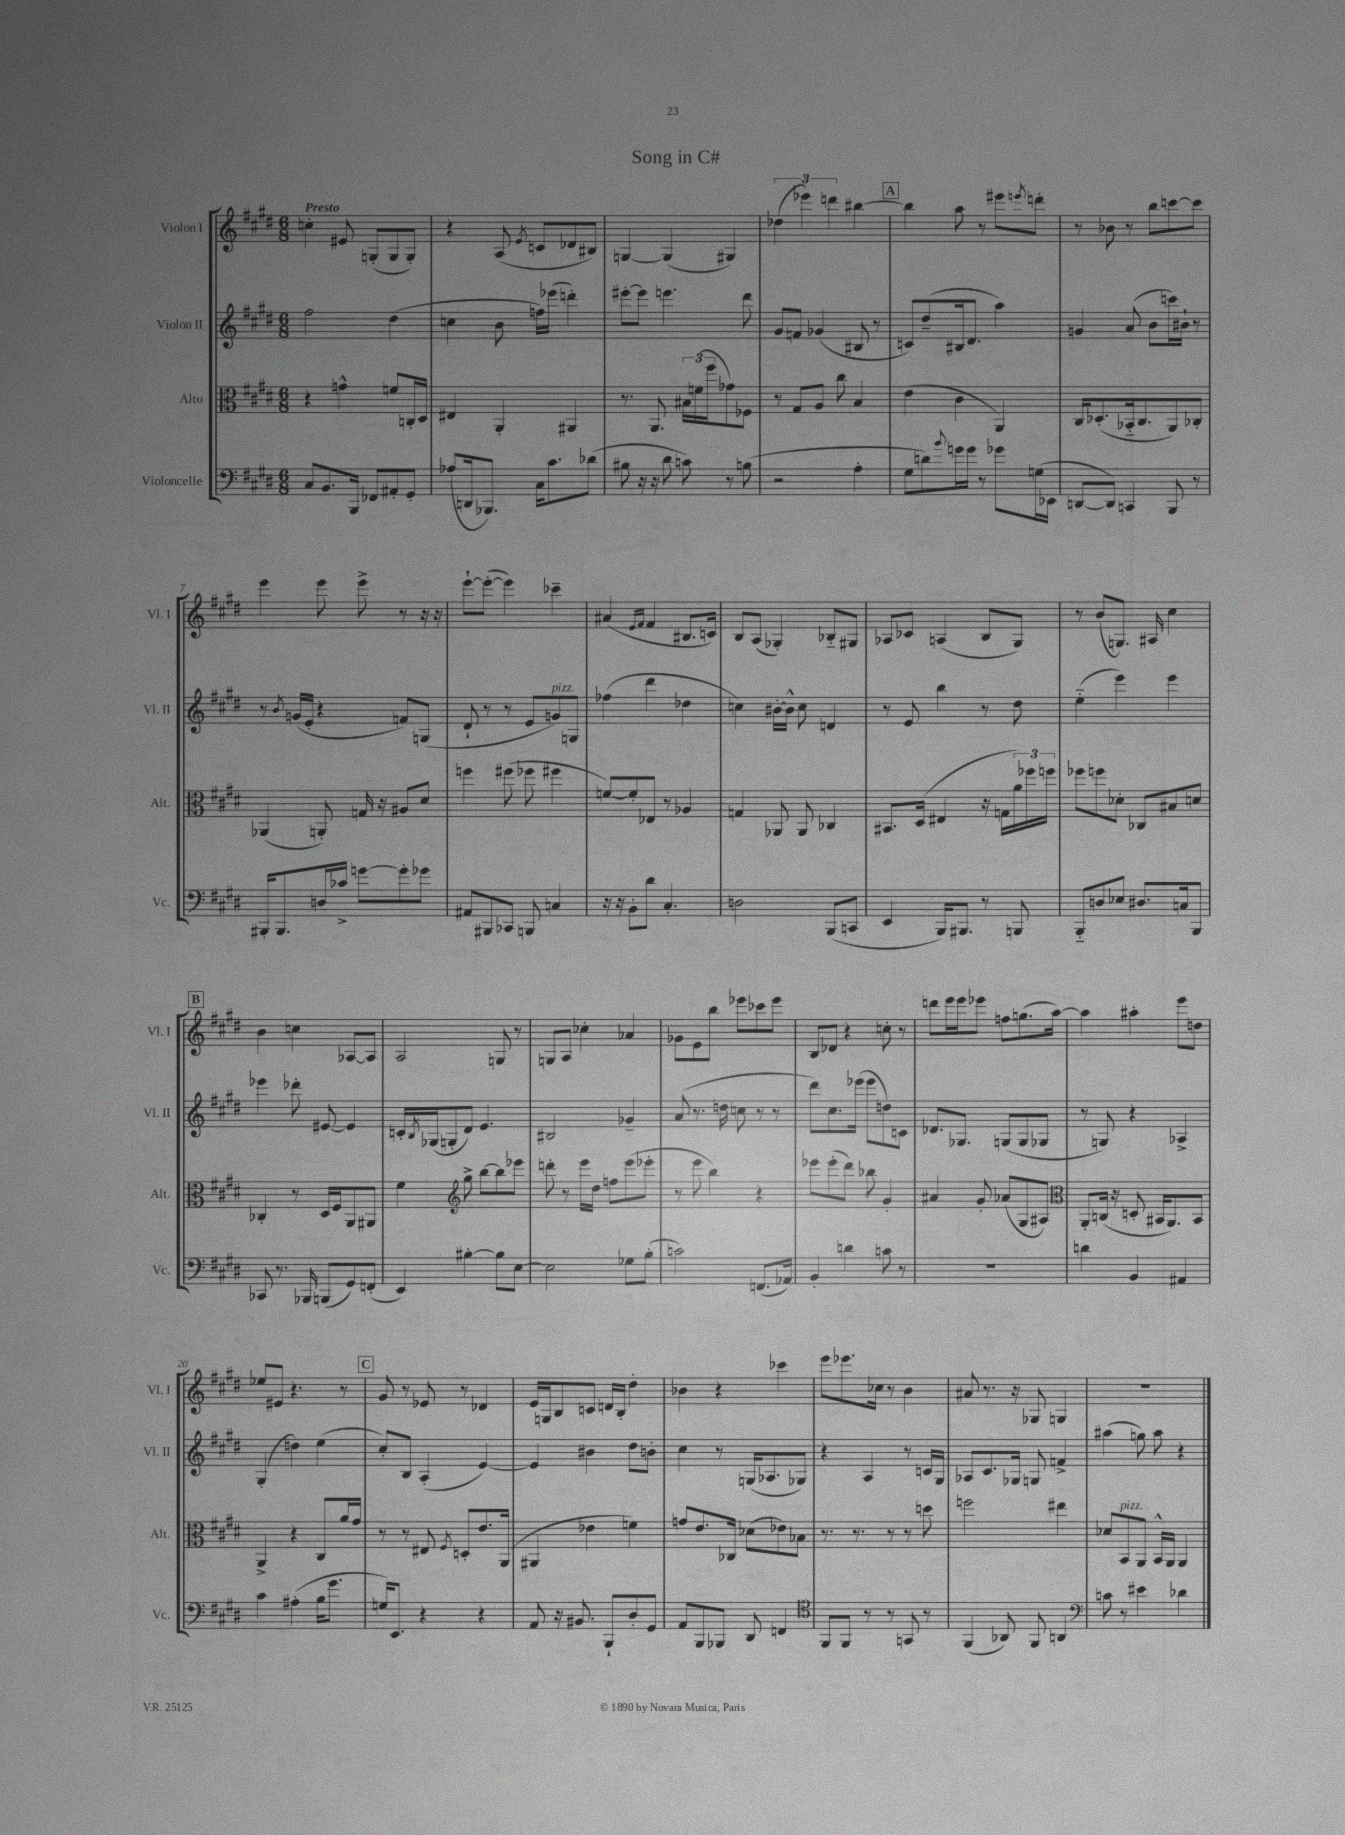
\header { title = "Song in C#" }
<<
\new StaffGroup <<
\new Staff = "s0" \with { instrumentName = "Violon I" shortInstrumentName = "Vl. I" } {
    \clef treble \key e \major \numericTimeSignature \time 6/8 \tempo "Presto"
    c''4-. eis'8 g8-.( g8 g8-.) |
    r4 a8( \acciaccatura { e'8 } c'8 des'8 bis8) |
    g4~ g4( gis4) |
    \tuplet 3/2 { des''4( ees'''4) d'''4 } bis''4~ |
    \mark \markup { \box "A" } bis''4 a''8 r8 eis'''8 \acciaccatura { e'''8 } d'''8-. |
    r8 bes'8 r8 b''8 c'''8~ c'''8 |
    e'''4 e'''8 e'''8-> r8 r16 r16 |
    e'''8~-! e'''8~-.( e'''4) ces'''4-- |
    ais'4( \grace { e'16 fis'16 } fis'4 bis8. c'16) |
    b8 a8( ges4-.) bes8-_ gis8 |
    aes8 ces'8 a4( b8 gis8) |
    r8 b'8( g8.) ais16 cis''4 |
    \mark \markup { \box "B" } b'4 c''4 aes8~ aes8 |
    a2 g8 r8 |
    g8 a8 ces''4-. aes'4 |
    ges'8 e'8 b''8 ees'''8 ces'''8 ees'''8 |
    b8 des'8 r4 c''8-. r8 |
    d'''8 e'''16 e'''16 ees'''8 f''8 g''8.( a''16~) |
    a''4 ais''4-. e'''8 d''8 |
    ees''8 eis'8 r4. r8 |
    \mark \markup { \box "C" } gis'8 r8 ees'8 r8 des'4 |
    e'16 g16 b8 c'8 d'16 b16-. dis''4-. |
    bes'4 r4 ces'''4 |
    e'''8 ees'''8. ces''16 r8 b'4 |
    ais'8 r8. r16 ges8 g4 |
    r2. \bar "|." |
}
\new Staff = "s1" \with { instrumentName = "Violon II" shortInstrumentName = "Vl. II" } {
    \clef treble \key e \major \numericTimeSignature \time 6/8
    fis''2 dis''4( |
    c''4 b'8 f''16) ees'''16( d'''4-.) |
    eis'''8~-. eis'''8 e'''4. dis'''8 |
    gis'8 f'8 ges'4( bis8 r8 |
    \mark \markup { \box "A" } c'8) dis''8--( bis16 dis'8. a''4) |
    g'4 a'8( b'8 c'''16) bis'16-! r8 |
    r8 \acciaccatura { b'8 } g'16( e'16-. r4 f'8) g8( |
    dis'8-! r8 r8 e'8 g'8^\markup { \italic "pizz." }) g8 |
    fes''4( dis'''4 des''4 |
    c''4) bis'16~-. bis'16-^ c''8 d'4 |
    r8 e'8 b''4 r8 dis''8 |
    e''4-_( e'''4) e'''4 |
    \mark \markup { \box "B" } ees'''4 des'''8-. eis'8~ eis'4 |
    c'16-. \acciaccatura { b8 } ges16( g8-. dis'8) e'4. |
    bis2 ges'4-- |
    a'8( r8. d''16 c''8 r8 r8 |
    dis'''8) cis''8. ees'''16( ees'''8 d''8) c'8 |
    des'8. ges8. g8( g8 ges8 |
    r8 g8) r4 aes4-> |
    gis4-.( d''4) e''4( |
    \mark \markup { \box "C" } cis''8-.) b8 a4-.( e'4~) |
    e'4 bis'4 dis''8 b'8-. |
    cis''4 r8 g16( aes8. ges8) |
    r4 a4 r8 c'16 gis16 |
    aes8 cis'8. ges16 g8 f'4-> |
    ais''4( g''8) ais''8 r4 \bar "|." |
}
\new Staff = "s2" \with { instrumentName = "Alto" shortInstrumentName = "Alt." } {
    \clef alto \key e \major \numericTimeSignature \time 6/8
    r4 g'4-^ f'8 c16-. dis16 |
    eis4 a,4-. ais,4 |
    r8. a,8. \tuplet 3/2 { bis16 f'16( fis''16 } ges'8) fes8 |
    r8 gis8 a8 cis''8 b4 |
    \mark \markup { \box "A" } e'4( cis'4 a,4) |
    cis16 des8.-.( bes,16-_ cis8. a,8) ces8-. |
    aes,4( a,8-.) g16 r16 ais8 dis'8 |
    f''4 fis''8( fes''8 fis''4 |
    f'8~) f'8-. ees8 r8 aes4 |
    g4 aes,8 aes,8 ces4 |
    bis,8. dis16( eis4 r16 g16 \tuplet 3/2 { a'16) fes''16 f''16 } |
    fes''8 f''8 des'8-. ces8 bis8 d'8 |
    \mark \markup { \box "B" } ces4-. r8 dis16 fis16 a,8 ais,8 |
    fis'4 \clef treble gis''8-> b''8~ b''8 ees'''8 |
    d'''8-. r8 e'''16 dis''16 f''8 e'''8( ees'''8-. |
    r8 e'''8 b''4) r4 |
    ees'''8 ees'''8-.( dis'''8) bes''8 gis'4-. |
    ais'4 gis'8-. aes'8( gis8 ais8) |
    \clef alto a,8-. c16( r16 d8-. bis,16 a,8.) bis,8 |
    a,4-> r4 cis8 a'16 gis'16 |
    \mark \markup { \box "C" } r8 r8 eis8 \acciaccatura { fis8 } d8-. e'8. a,16( |
    ais,4 ees'4 f'4) |
    g'8 e'8. ces16 des'8( ees'8) bes8 |
    r8. r8. r8 r8 d''8 |
    f''2 eis''4 |
    des'8 b,8^\markup { \italic "pizz." } a,8 b,16-^ a,16 a,4 \bar "|." |
}
\new Staff = "s3" \with { instrumentName = "Violoncelle" shortInstrumentName = "Vc." } {
    \clef bass \key e \major \numericTimeSignature \time 6/8
    cis8 b,8. b,,16 fes,8 ais,8-. gis,8-. |
    aes8( d,16 bes,,8.) cis16 cis'8. des'8( |
    bis8 r16 r16 dis'8 c'8) r8 b8( |
    r2 a4-. |
    \mark \markup { \box "A" } gis8 d'8) \appoggiatura { b'8 } g'16 g'16 r8 ges'8 g16( ees,16 |
    d,8~ d,8) c,4 b,,8 r8 |
    bis,,16-. bis,,8. d16 ces'16-> g'8~ g'8-. ges'8 |
    ais,8 bis,,8 ces,8 b,,8 c4 |
    r16 r16 b,8-. dis'8 cis4.-. |
    d2 b,,8( c,8 |
    e,4 b,,16) bis,,8. r8 b,,8 |
    b,,8-_ d8 ees8 dis8. c16 b,,8 |
    \mark \markup { \box "B" } ces,8 r8. bes,,16 b,,8( gis,8) f,8-.( |
    e,4) bis4~-. bis8 e8~ |
    e2 ges8 b8-.( |
    c'2) f,8.( aes,16) |
    b,4-. d'4 c'8 r8 |
    R2. |
    d'4 b,4 ais,4 |
    cis'4 ais4-.( b16 gis'8. |
    \mark \markup { \box "C" } g16) e,8. r4 r4 |
    a,8 r16 bis,8. b,,8-! dis8-. gis,8 |
    a,8 b,,8 bes,,8 dis,8 f,4 |
    \clef tenor fis,8 fis,8 r8 r8 g,8 r8 |
    fis,4( aes,8) fis,8 a,4 |
    \clef bass c'8 r8 eis'4 des'4 \bar "|." |
}
>>
>>
